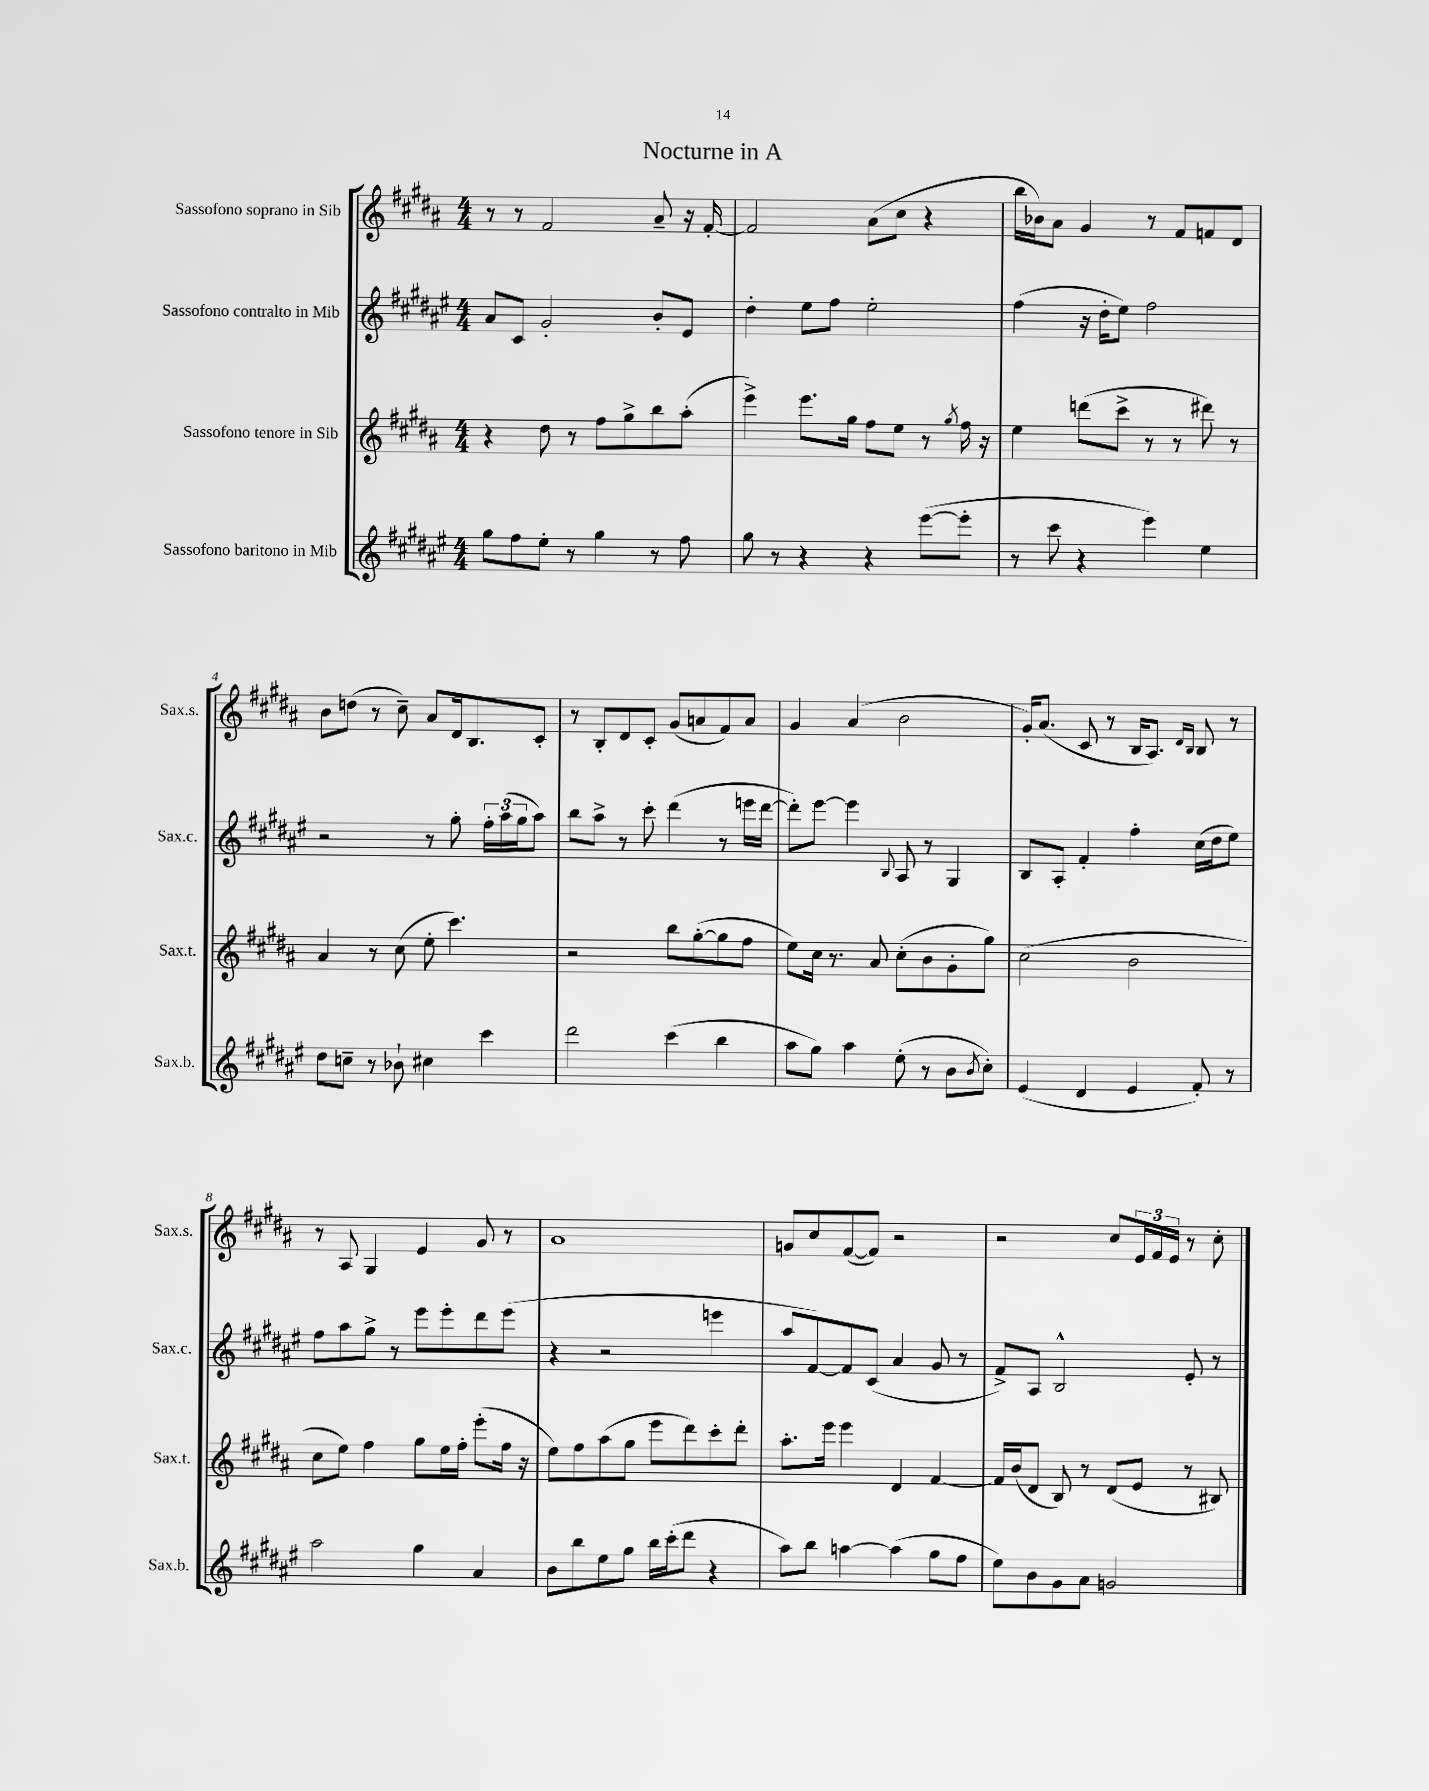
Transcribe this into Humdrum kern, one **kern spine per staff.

**kern	**kern	**kern	**kern
*staff4	*staff3	*staff2	*staff1
*clefG2	*clefG2	*clefG2	*clefG2
*k[f#c#g#d#a#e#]	*k[f#c#g#d#a#]	*k[f#c#g#d#a#e#]	*k[f#c#g#d#a#]
*M4/4	*M4/4	*M4/4	*M4/4
8gg#	4r	8a#	8r
8ff#	.	8c#	8r
8ee#'	8dd#	2g#'	2f#
8r	8r	.	.
4gg#	8ff#	.	.
.	8gg#^	.	.
8r	8bb	8b'	8a#~
8ff#	(8aa#'	8e#	16r
.	.	.	[16f#'
=	=	=	=
8gg#	4eee^)	4dd#'	2f#]
8r	.	.	.
4r	8.eee	8ee#	.
.	.	8ff#	.
.	16gg#	.	.
4r	8ff#	2ee#'	(8a#
.	8ee	.	8cc#
([8eee#	8r	.	4r
.	8qgg#	.	.
8eee#']	16ff#	.	.
.	16r	.	.
=	=	=	=
8r	4ee	(4ff#	16bb
.	.	.	16b-)
8ccc#	.	.	8a#
4r	(8ddd	16r	4g#
.	.	16dd#'	.
.	8ccc#^	8ee#)	.
4eee#)	8r	2ff#	8r
.	8r	.	8f#
4ee#	8ddd#)	.	8f
.	8r	.	8d#
=	=	=	=
8dd#	4a#	2r	8b
8cc~	.	.	(8dd
8r	8r	.	8r
8b-`	(8cc#	.	8cc#~)
4cc#	8ee'	8r	8a#
.	4.ccc#)	8gg#'	16d#
.	.	.	8.B
4ccc#	.	24ff#'	.
.	.	(24aa#	.
.	.	24gg#	.
.	.	8aa#)	8c#'
=	=	=	=
2ddd#	2r	8bb	8r
.	.	8aa#^	8B'
.	.	8r	8d#
.	.	8ccc#'	8c#'
(4ccc#	8bb	(4ddd#	(8g#
.	([8gg#'	.	8a
4bb	8gg#]	8r	8f#)
.	8ff#	16eee	8a
.	.	[16ddd#	.
=	=	=	=
8aa#	8ee)	8ddd#'])	4g#
8gg#)	16cc#	[8eee#	.
.	8.r	.	.
4aa#	.	4eee#]	(4a#
.	8a#	.	.
.	.	8qqB	.
(8ee#'	(8cc#'	8A#	2b
8r	8b	8r	.
8b	8g#'	4G#	.
8qb	.	.	.
8cc#')	8gg#)	.	.
=	=	=	=
(4e#	(2cc#	8B	16g#')
.	.	.	(8.a#
.	.	8A#'	.
4d#	.	4f#'	8c#
.	.	.	8r
4e#	2b	4ff#'	16B
.	.	.	8.A#)
.	.	.	16qqd#
.	.	.	16qqB
8f#')	.	(16cc#	8B
.	.	16dd#	.
8r	.	8ee#)	8r
=	=	=	=
2aa#	8cc#	8ff#	8r
.	8ee)	8aa#	8A#
.	4ff#	8gg#^	4G#
.	.	8r	.
4gg#	8gg#	8eee#	4e
.	16ee	8eee#'	.
.	16ff#'	.	.
4a#	(8eee'	8ddd#	8g#
.	16ff#	(8eee#	8r
.	16r	.	.
=	=	=	=
8b	8ee)	4r	1a#
8bb	8ff#	.	.
8ee#	(8aa#	2r	.
8gg#	8gg#	.	.
16bb	8eee	.	.
(16ccc#'	.	.	.
8ddd#	8ddd#)	.	.
4r	8ccc#'	4eee	.
.	8ddd#'	.	.
=	=	=	=
8aa#)	8.aa#'	8aa#	8g
8bb	.	[8f#)	8cc#
.	16eee	.	.
[4aa	4eee	8f#]	([8f#
.	.	(8c#	8f#])
(4aa]	4d#	4a#	2r
8gg#	[4f#	8g#	.
8ff#	.	8r	.
=	=	=	=
8ee#)	16f#]	8f#^)	2r
.	(16b	.	.
8b	8d#	8A#	.
8g#	8B)	2B^^	.
8a#	8r	.	.
2g	(8d#	.	8cc#
.	8e	.	24e
.	.	.	24f#
.	.	.	24e
.	8r	8e#'	8r
.	8B#)	8r	8cc#'
==	==	==	==
*-	*-	*-	*-
